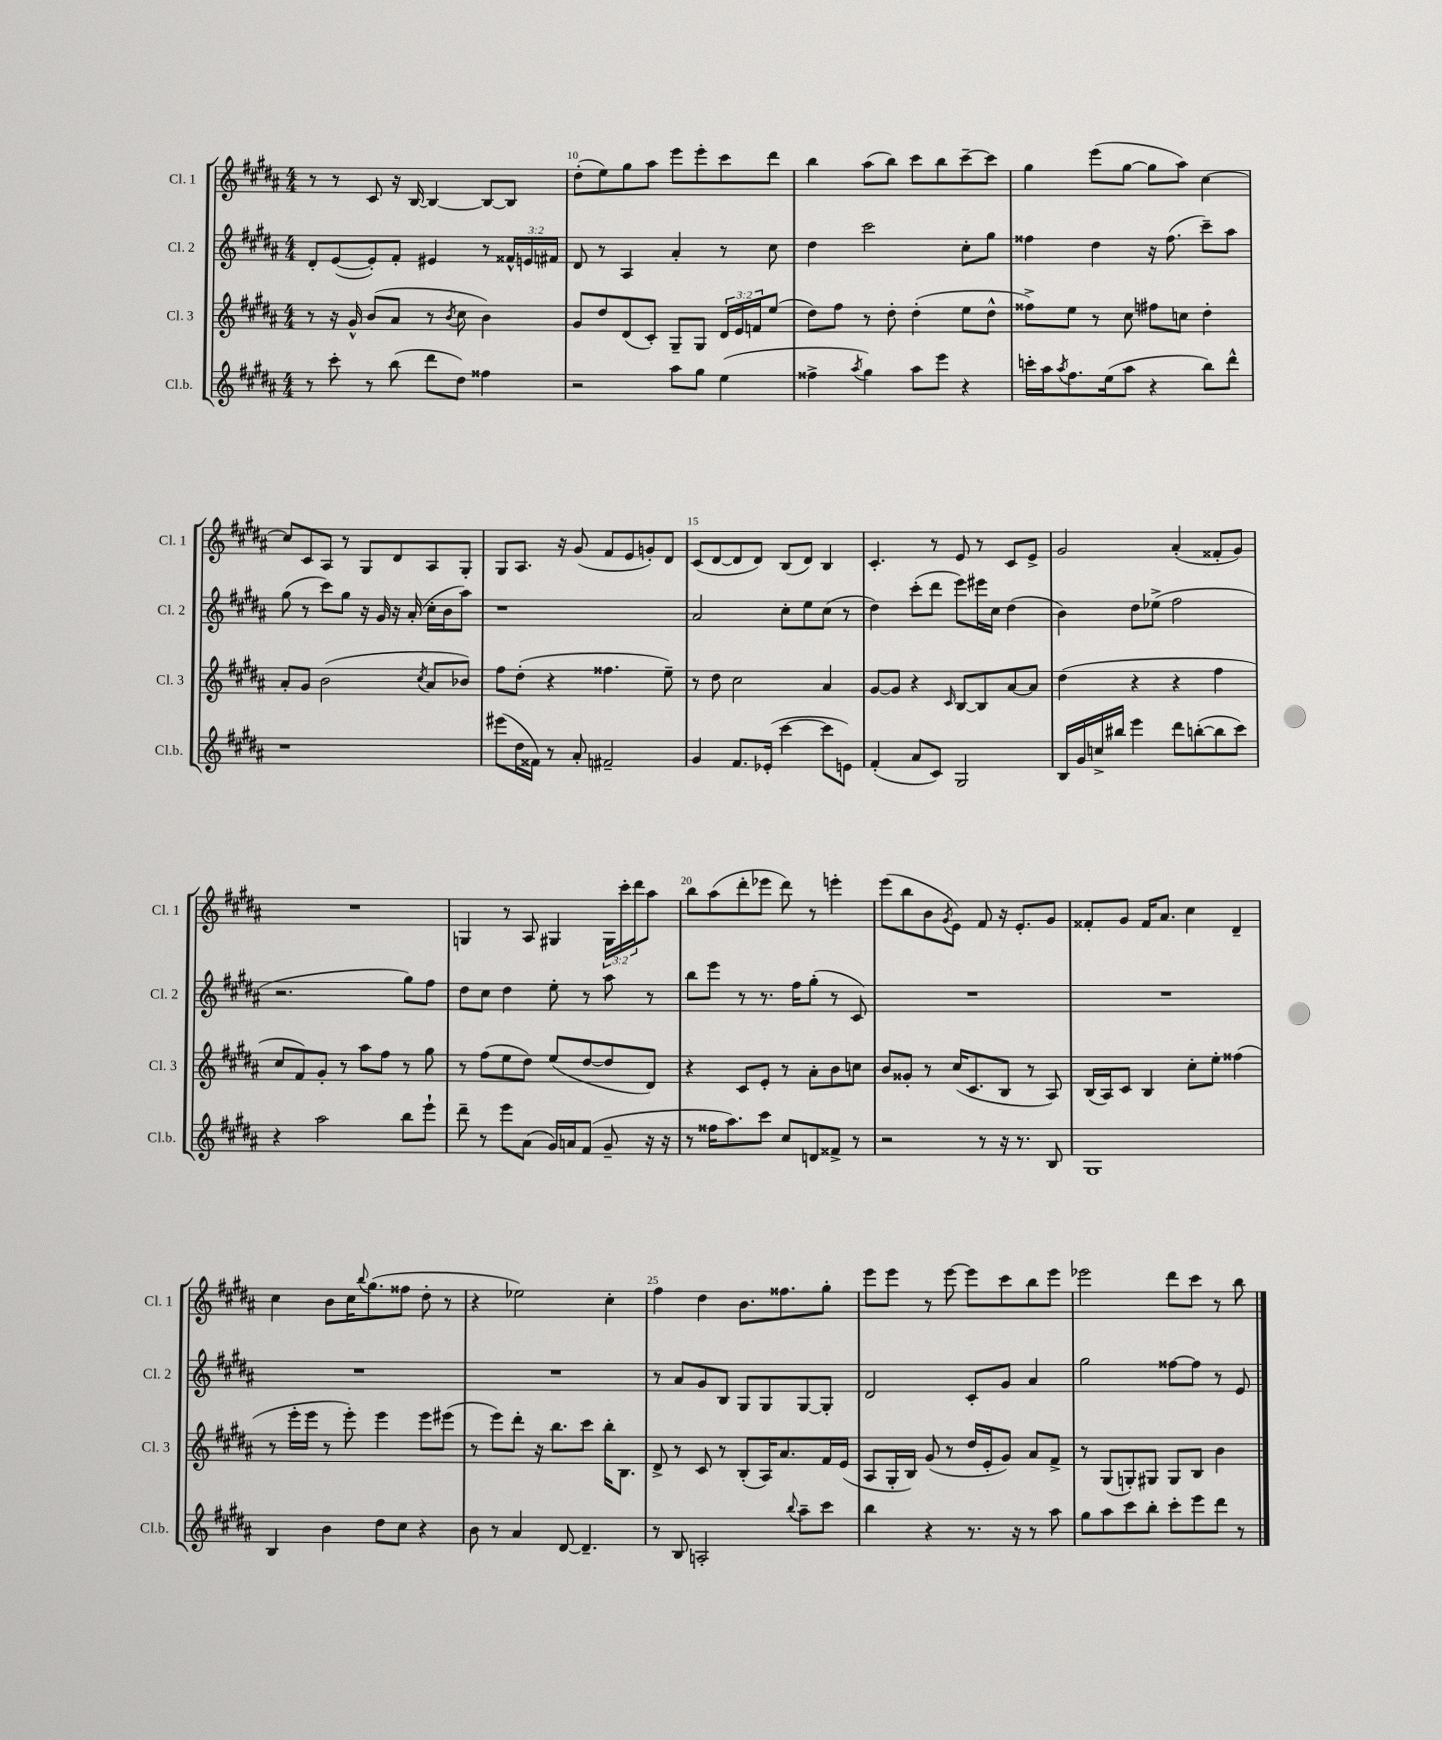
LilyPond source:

<<
\new StaffGroup <<
\new Staff = "s0" \with { instrumentName = "Cl. 1" shortInstrumentName = "Cl. 1" } {
    \clef treble \key b \major \numericTimeSignature \time 4/4 \override Staff.TupletNumber.text = #tuplet-number::calc-fraction-text
    r8 r8 cis'8 r16 b16~ b4~ b8~ b8 |
    dis''8-.( e''8) gis''8 ais''8 e'''8 e'''8-. cis'''8 dis'''8 |
    b''4 ais''8( b''8) cis'''8 b''8 cis'''8~-- cis'''8 |
    gis''4 e'''8( gis''8~ gis''8 ais''8) cis''4~ |
    cis''8 cis'8 ais8 r8 gis8 dis'8 ais8 gis8-. |
    gis8 ais8. r16 gis'8( fis'8 e'8 g'8-.) dis'8 |
    cis'8( dis'8~ dis'8 dis'8) b8( dis'8) b4 |
    cis'4.-. r8 e'8 r8 cis'8 e'8-> |
    gis'2 ais'4-.( fisis'8-. gis'8) |
    R1 |
    g4 r8 ais8 gis4 \tuplet 3/2 { gis16 cis'''16-. dis'''16 } ais''8 |
    b''8 ais''8( dis'''8-. ees'''8 dis'''8) r8 e'''4-. |
    e'''8( b''8 b'8 \acciaccatura { gis'8 } e'8) fis'8 r16 e'8.-. gis'8 |
    fisis'8-. gis'8 fisis'16 ais'8. cis''4 dis'4-- |
    cis''4 b'8 cis''16 \appoggiatura { b''8 } gis''8.( fisis''8 dis''8-. r8 |
    r4 ees''2) cis''4-. |
    fis''4 dis''4 b'8. fisis''8. gis''8-. |
    e'''8 e'''8 r8 e'''8~ e'''8 cis'''8 b''8 e'''8 |
    ees'''2 dis'''8 cis'''8 r8 b''8 \bar "|." |
}
\new Staff = "s1" \with { instrumentName = "Cl. 2" shortInstrumentName = "Cl. 2" } {
    \clef treble \key b \major \numericTimeSignature \time 4/4 \override Staff.TupletNumber.text = #tuplet-number::calc-fraction-text
    dis'8-. e'8~( e'8-.) fis'8-. eis'4 r8 \tuplet 3/2 { fisis'16-^ e'16 fis'16 } |
    dis'8 r8 ais4 ais'4-. r8 cis''8 |
    dis''4 cis'''2 cis''8-. gis''8 |
    fisis''4 dis''4 r16 fisis''8.( cis'''8--) ais''8 |
    gis''8( r8 cis'''8) gis''8 r16 gis'16 r16 ais'16-.( cis''16-. b'16 ais''8) |
    r1 |
    ais'2 cis''8-. e''8 cis''8( r8 |
    dis''4) cis'''8-.( dis'''8 e'''8) eis'''16 cis''16 dis''4( |
    b'4) dis''8 ees''8->( fis''2 |
    r2. gis''8) fis''8 |
    dis''8 cis''8 dis''4 e''8-. r8 ais''8 r8 |
    b''8 e'''8 r8 r8. fis''16 gis''8-.( r8 cis'8) |
    R1 |
    R1 |
    R1 |
    R1 |
    r8 ais'8 gis'8 b8 gis8 gis8 gis8~ gis8-. |
    dis'2 cis'8-. gis'8 ais'4 |
    gis''2 fisis''8~ fisis''8 r8 e'8 \bar "|." |
}
\new Staff = "s2" \with { instrumentName = "Cl. 3" shortInstrumentName = "Cl. 3" } {
    \clef treble \key b \major \numericTimeSignature \time 4/4 \override Staff.TupletNumber.text = #tuplet-number::calc-fraction-text
    r8 r16 gis'16-^ b'8( ais'8 r8 \acciaccatura { b'8 } cis''8 b'4) |
    gis'8 dis''8 dis'8( cis'8-.) gis8-- gis8 \tuplet 3/2 { dis'16 e'16 f'16 } e''8( |
    dis''8) fis''8 r8 dis''8-. dis''4-.( e''8 dis''8-^ |
    fisis''8->) e''8 r8 cis''8 fis''8 c''8 dis''4-. |
    ais'8-. gis'8 b'2( \acciaccatura { cis''8 } ais'8 bes'8) |
    fis''8 dis''8-.( r4 fisis''4. e''8--) |
    r8 dis''8 cis''2 ais'4 |
    gis'8~ gis'8 r4 \grace { cis'16 } b8~ b8 ais'8~ ais'8 |
    dis''4( r4 r4 fis''4 |
    cis''8 fis'8) gis'8-. r8 ais''8 fis''8 r8 gis''8 |
    r8 fis''8( e''8 dis''8) e''8( dis''8~ dis''8 dis'8) |
    r4 cis'8 e'8-. r8 ais'8-. b'8 c''8 |
    b'8 gisis'8-. r8 cis''16( cis'8. b8 r8 ais8) |
    b16( ais16) cis'8 b4 cis''8-. e''8-. fisis''4( |
    r8 e'''16-. e'''16 r8 e'''8-.) e'''4 e'''8 eis'''8( |
    r8 e'''8) dis'''8-. r16 b''8. cis'''8 b''16-. b8. |
    dis'8-> r8 cis'8 r8 b8-.( ais16) ais'8. fis'16 e'16( |
    ais8 gis16-. b16) gis'8( r8 dis''16 e'16-. gis'8) ais'8 fis'8-> |
    r8 gis8( g8-.) gis8 gis8 b8 b'4 \bar "|." |
}
\new Staff = "s3" \with { instrumentName = "Cl.b." shortInstrumentName = "Cl.b." } {
    \clef treble \key b \major \numericTimeSignature \time 4/4
    r8 cis'''8-. r8 b''8( dis'''8 dis''8) fisis''4 |
    r2 ais''8 gis''8 e''4( |
    fisis''4-> \acciaccatura { ais''8 } gis''4) ais''8 e'''8 r4 |
    c'''16-. ais''16 \acciaccatura { ais''8 } fis''8. e''16( ais''8 r4 b''8) dis'''8-^ |
    r1 |
    eis'''8( dis''16 fisis'16) r8 ais'8-. fis'2-- |
    gis'4 fis'8. ees'16-.( cis'''4~ cis'''8 e'8) |
    fis'4-.( ais'8 cis'8) gis2 |
    b16 gis'16 c''16-> bis''16 e'''4 dis'''8 b''8~-.( b''8 cis'''8) |
    r4 ais''2 b''8 e'''8-! |
    dis'''8-- r8 e'''8 ais'8( gis'16) a'16 fis'8( gis'8-- r16 r16 |
    r8 fisis''16 ais''8.) cis'''8 cis''8 d'8 fisis'8-> r8 |
    r2 r8 r16 r8. b8 |
    gis1 |
    b4 b'4 dis''8 cis''8 r4 |
    b'8 r8 ais'4 dis'8~ dis'4.-- |
    r8 b8 a2-. \appoggiatura { b''8 } ais''8-- cis'''8 |
    b''4 r4 r8. r16 r8 ais''8 |
    gis''8 ais''8 cis'''8 b''8-. cis'''8-. e'''8 dis'''8 r8 \bar "|." |
}
>>
>>
\layout { \context { \Score currentBarNumber = #9 \override BarNumber.break-visibility = ##(#f #t #t) barNumberVisibility = #(every-nth-bar-number-visible 5) } }
